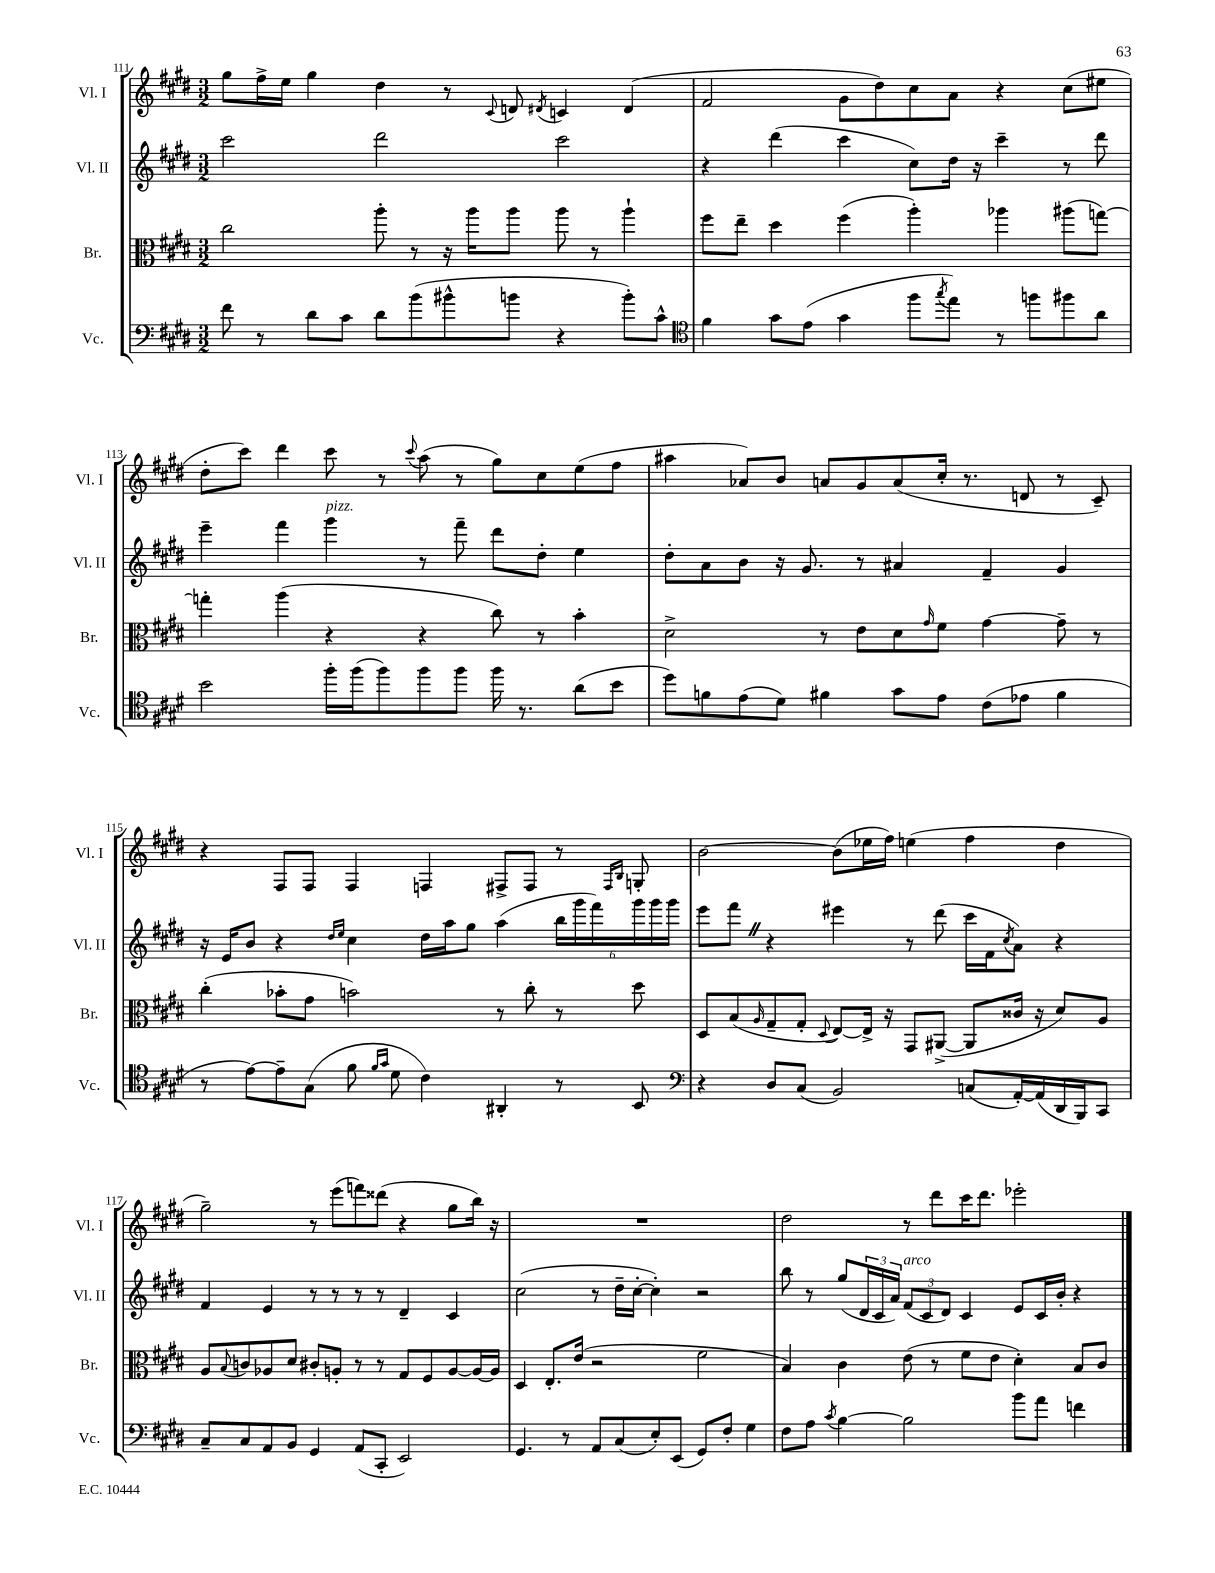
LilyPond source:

<<
\new StaffGroup <<
\new Staff = "s0" \with { instrumentName = "Vl. I" shortInstrumentName = "Vl. I" } {
    \clef treble \key e \major \numericTimeSignature \time 3/2
    gis''8 fis''16-> e''16 gis''4 dis''4 r8 \appoggiatura { cis'8 } d'8 \acciaccatura { dis'8 } c'4 dis'4( |
    fis'2 gis'8 dis''8) cis''8 a'8 r4 cis''8( eis''8 |
    dis''8-. cis'''8) dis'''4 cis'''8 r8 \appoggiatura { cis'''8 } a''8( r8 gis''8) cis''8 e''8( fis''8 |
    ais''4 aes'8) b'8 a'8 gis'8 a'8( cis''16-. r8. d'8 r8 cis'8--) |
    r4 fis8 fis8 fis4 f4 fis8-> fis8 r8 \grace { fis16 b16 } g8-. |
    b'2~ b'8( ees''16 fis''16) e''4( fis''4 dis''4 |
    gis''2--) r8 e'''8( f'''8) disis'''8( r4 gis''8 b''16) r16 |
    R1. |
    dis''2 r8 dis'''8 cis'''16 dis'''8. ees'''2-. \bar "|." |
}
\new Staff = "s1" \with { instrumentName = "Vl. II" shortInstrumentName = "Vl. II" } {
    \clef treble \key e \major \numericTimeSignature \time 3/2
    cis'''2 dis'''2 cis'''2 |
    r4 dis'''4( cis'''4 cis''8) dis''16 r16 cis'''4-- r8 dis'''8 |
    e'''4-- fis'''4 gis'''4^\markup { \italic "pizz." } r8 fis'''8-- dis'''8 dis''8-. e''4 |
    dis''8-. a'8 b'8 r16 gis'8. r8 ais'4 fis'4-- gis'4 |
    r16 e'16 b'8 r4 \grace { dis''16 e''16 } cis''4 dis''16 a''16 gis''8 a''4( \tuplet 6/4 { b''16 gis'''16 fis'''16) gis'''16 gis'''16 gis'''16 } |
    e'''8 fis'''8 \once \override BreathingSign.text = \markup { \musicglyph "scripts.caesura.straight" } \breathe r4 eis'''4 r8 dis'''8( cis'''16 fis'16 \acciaccatura { cis''8 } a'8) r4 |
    fis'4 e'4 r8 r8 r8 r8 dis'4-- cis'4 |
    cis''2( r8 dis''16-- cis''16~-. cis''4-.) r2 |
    b''8 r8 gis''8( \tuplet 3/2 { dis'16 cis'16 a'16) } \tuplet 3/2 { fis'8^\markup { \italic "arco" }( cis'8 dis'8) } cis'4 e'8 cis'16 b'16-. r4 \bar "|." |
}
\new Staff = "s2" \with { instrumentName = "Br." shortInstrumentName = "Br." } {
    \clef alto \key e \major \numericTimeSignature \time 3/2
    cis''2 a''8-. r8 r16 a''16 a''8 a''8 r8 a''4-! |
    fis''8 e''8-- dis''4 fis''4( a''4-.) aes''4 ais''8( g''8~) |
    g''4-. a''4( r4 r4 cis''8) r8 b'4-. |
    dis'2-> r8 e'8 dis'8 \grace { gis'16 } fis'8 gis'4~ gis'8-- r8 |
    cis''4-.( bes'8-. gis'8 b'2) r8 cis''8-. r8 dis''8 |
    dis8 b8( \grace { a16 } gis8-- gis8-. \appoggiatura { dis8 } e8~) e16-> r16 gis,8 ais,8~->( ais,8 cisis'16 r16 dis'8) a8 |
    a8 \appoggiatura { b8 } c'8 aes8 dis'8 cis'8-. a8-. r8 r8 gis8 fis8 a8~ a16~ a16 |
    dis4 e8.-. e'16( r2 fis'2 |
    b4) cis'4 e'8( r8 fis'8 e'8 dis'4-.) b8 cis'8 \bar "|." |
}
\new Staff = "s3" \with { instrumentName = "Vc." shortInstrumentName = "Vc." } {
    \clef bass \key e \major \numericTimeSignature \time 3/2
    fis'8 r8 dis'8 cis'8 dis'8 b'8( bis'8-^ b'8 r4 b'8-.) cis'8-^ |
    \clef tenor fis'4 gis'8 e'8( gis'4 fis''8 \acciaccatura { gis''8 } e''8) r8 f''8 fis''8 a'8 |
    b'2 fis''16-. fis''16( fis''8) fis''8 fis''8 fis''16 r8. a'8( b'8 |
    dis''8) f'8 e'8( dis'8) fis'4 gis'8 e'8 cis'8( ees'8 fis'4 |
    r8 e'8~) e'8-- gis8( fis'8 \grace { fis'16 gis'16 } dis'8 cis'4) ais,4-. r8 b,8 |
    \clef bass r4 dis8 cis8( b,2) c8( a,16~-.) a,16( dis,16 b,,16) cis,8 |
    cis8-- cis8 a,8 b,8 gis,4 a,8( cis,8-. e,2) |
    gis,4. r8 a,8 cis8( e8-.) e,8( gis,8) fis8-. gis4 |
    fis8 a8 \acciaccatura { cis'8 } b4~ b2 b'8 a'8 f'4 \bar "|." |
}
>>
>>
\layout { \context { \Score currentBarNumber = #111 } }
